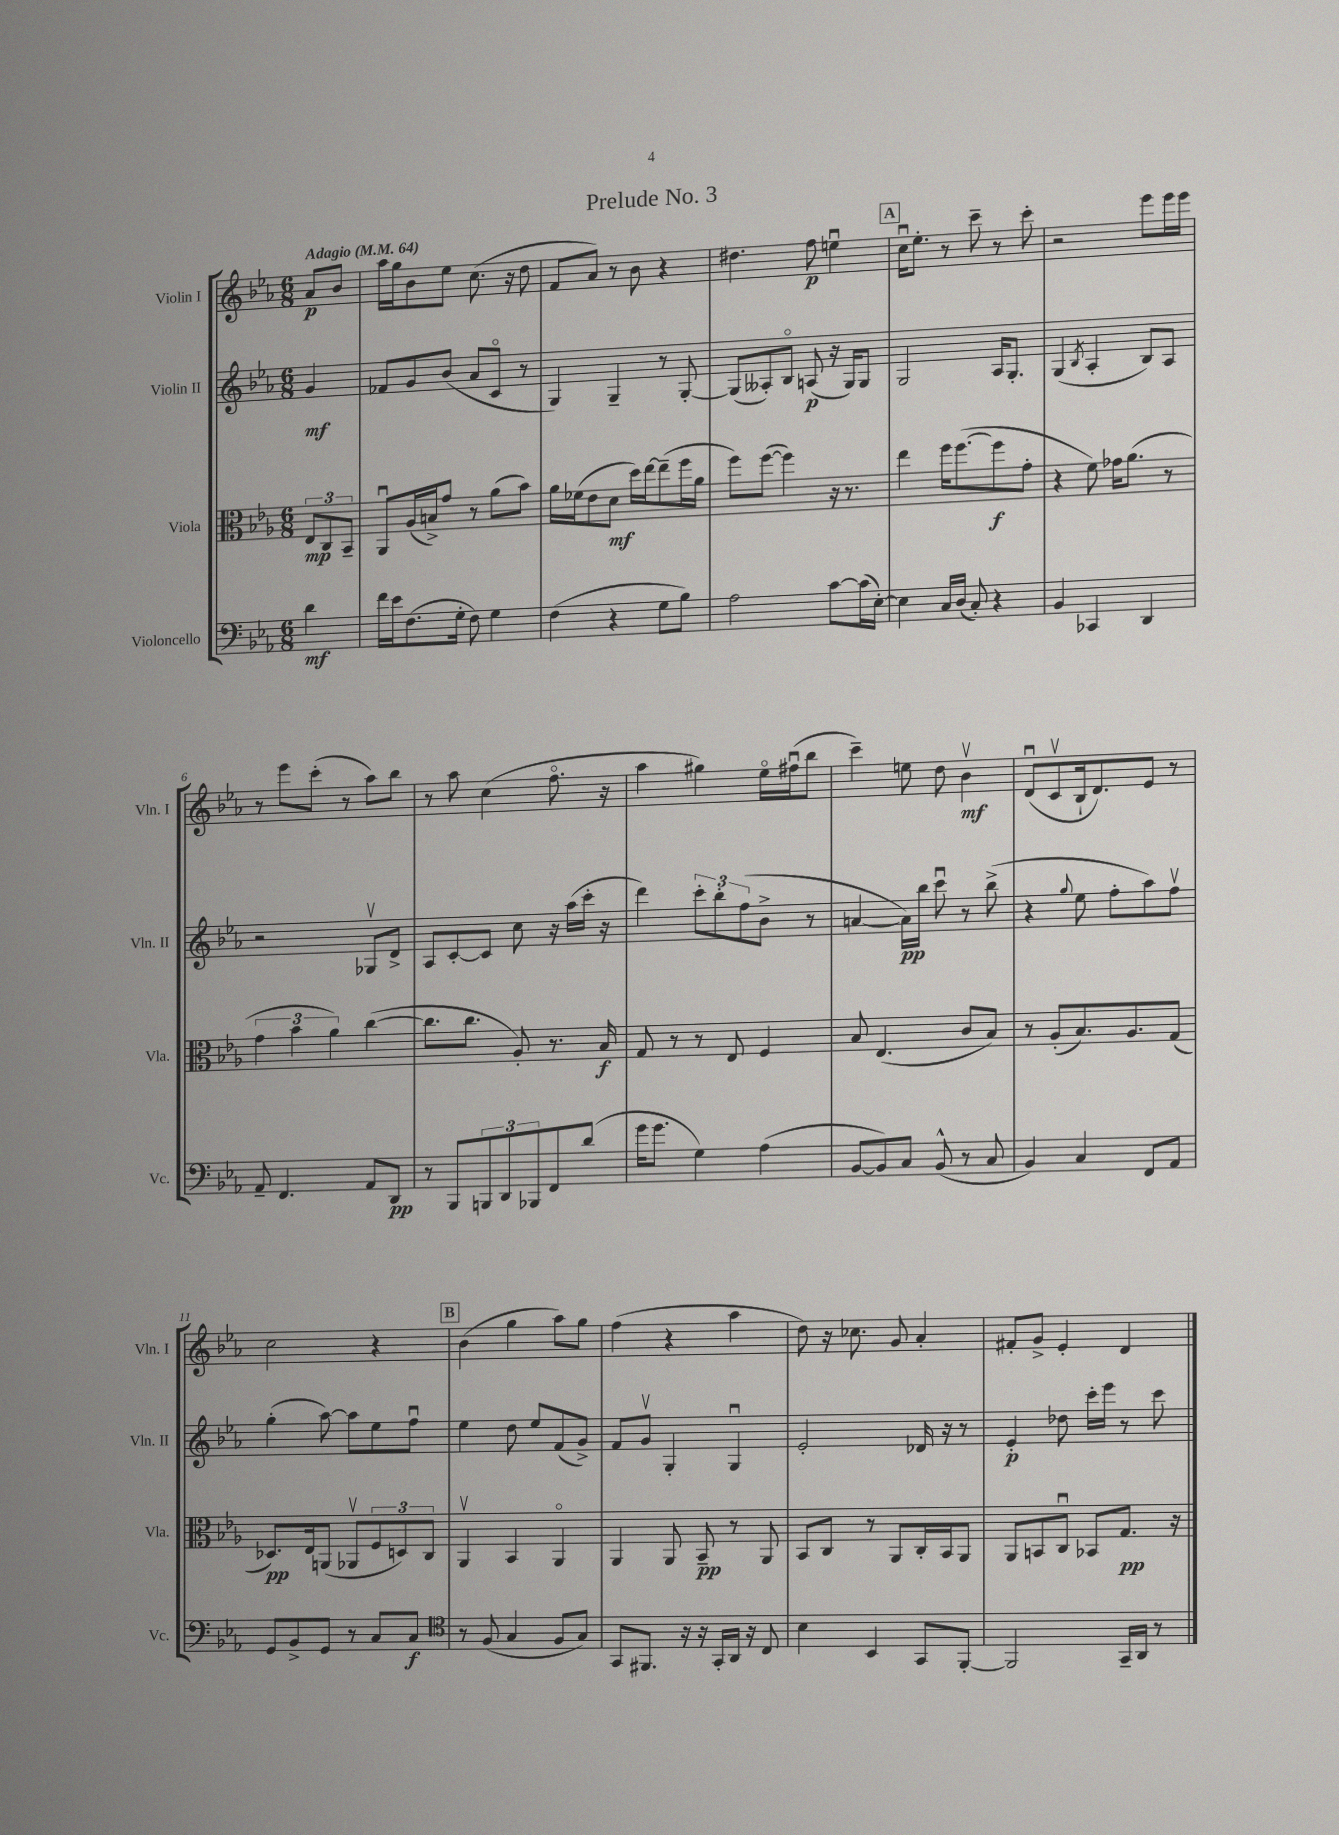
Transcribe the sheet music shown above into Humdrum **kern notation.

**kern	**kern	**kern	**kern
*staff4	*staff3	*staff2	*staff1
*clefF4	*clefC3	*clefG2	*clefG2
*k[b-e-a-]	*k[b-e-a-]	*k[b-e-a-]	*k[b-e-a-]
*M6/8	*M6/8	*M6/8	*M6/8
*MM64	*MM64	*MM64	*MM64
4d	12E-	4g	8a-
.	12C	.	.
.	.	.	8b-
.	12BB-~	.	.
=	=	=	=
16f	8AA-u	8f-	16aa-
16e-	.	.	16gg
(8.F	(16A-	8g	8b-
.	16B^)	.	.
.	8g	(8b-	8ee-
16G'	.	.	.
8F)	8r	8a-	(8.cc
4G	(8a-	8co	.
.	.	.	16r
.	8b-)	8r	8dd
=	=	=	=
(4F	16a-	4G)	8f
.	(16f-	.	.
.	8e-	.	8a-)
4r	8d	4G~	8r
.	16dd)	.	8b-
.	[16ee-	.	.
8G	(8ee-~]	8r	4r
8B-)	16ff	[8G'	.
.	16a-	.	.
=	=	=	=
2A-	8ff)	(8G]	4.dd#
.	([8ff	8A--')	.
.	4ff])	8B-o	.
.	.	(8A	8ff
[8c	16r	16r	4eeu
.	8.r	16G)	.
(16c]	.	8G	.
[16E-')	.	.	.
=	=	=	=
4E-]	4ee-	2G	16ccu
.	.	.	8.ee-'
16C	16ff	.	8r
(16D	([8.ff	.	.
8C')	.	.	8ccc~
4r	8ff]	16A-	8r
.	.	8.G'	.
.	8g'	.	8ccc'
=	=	=	=
4BB-	4r	(4G	2r
.	.	8qB-	.
4CC-	8f)	4A-'	.
.	16g-	.	.
.	(8.a-	.	.
4DD	.	8B-)	8eee-
.	8r	8A-	16eee-
.	.	.	16eee-
=	=	=	=
8AA-~	6g	2r	8r
4.FF	.	.	8eee-
.	6b-	.	.
.	.	.	(8ccc'
.	6a-)	.	.
.	.	.	8r
8AA-	([4cc	8G-v	8aa-)
8DD	.	8d^	8bb-
=	=	=	=
8r	8.cc]	8A-	8r
8BBB-	.	[8c'	8aa-
.	8.cc	.	.
12BBB	.	8c]	(4cc
12DD	.	.	.
.	8A-')	8cc	.
12BBB-	.	.	.
8FF	8.r	16r	8.ffo
.	.	(16aa-	.
(8d	.	16ccc'	.
.	16B-	16r	16r
=	=	=	=
16g	8G	4ddd)	4aa-
8.g	.	.	.
.	8r	.	.
4G)	8r	12ccc'	4gg#)
.	.	12bb-'	.
.	8E-	.	.
.	.	(12ff	.
(4A-	4F	8b-^	16ee-o
.	.	.	(16ff#u
.	.	8r	8bb-
=	=	=	=
[8BB-	8B-	[4a	4ccc~)
8BB-])	(4.E-	.	.
8C	.	16a])	8ee
.	.	16bb-	.
(8BB-^^	.	8cccu	8dd
8r	8c	8r	4b-v
8C	8B-)	(8bb-^	.
=	=	=	=
4BB-)	8r	4r	(8du
.	(8A-'	.	8cv
.	.	8qqgg	.
4C	8.B-)	8ee-	16B-`
.	.	.	8.d)
.	.	8ff'	.
.	8.A-	.	.
8FF	.	8aa-)	8e-
8AA-	(8G	8ffv	8r
=	=	=	=
8GG	8.D-)	(4gg'	2cc
8BB-^	.	.	.
.	16E-	.	.
8GG	(8AA	[8aa-)	.
8r	8AA-v	8aa-]	.
8C	12F	8ee-	4r
.	12D)	.	.
8C	.	8ffu	.
.	12C	.	.
=	=	=	=
*clefC4	*	*	*
8r	4AA-v	4ee-	(4b-
(8F	.	.	.
4G	4BB-	8dd	4gg
.	.	8ee-	.
8F	4AA-o	(8f	8aa-)
8G)	.	8g^)	8gg
=	=	=	=
8GG	4AA-	8f	(4ff
8.FF#	.	8gv	.
.	8AA-	4G'	4r
16r	.	.	.
16r	8BB-~	.	.
16GG'	.	.	.
16AA-	8r	4Gu	4aa-
16r	.	.	.
8C	8AA-	.	.
=	=	=	=
4B-	8BB-	2e-'	8dd)
.	8C	.	16r
.	.	.	8.cc-
4BB-	8r	.	.
.	8AA-	.	8g
8GG	16C'	16d-	4a-'
.	16BB-	16r	.
[8FF'	8AA-	8r	.
=	=	=	=
2FF]	8AA-	4e-'	8f#'
.	8BB	.	8g^
.	8Cu	8dd-	4e-'
.	8BB-	16ccc'	.
.	.	16eee-	.
16GG~	8.G	8r	4d
16AA-	.	.	.
8r	.	8ccc	.
.	16r	.	.
==	==	==	==
*-	*-	*-	*-
